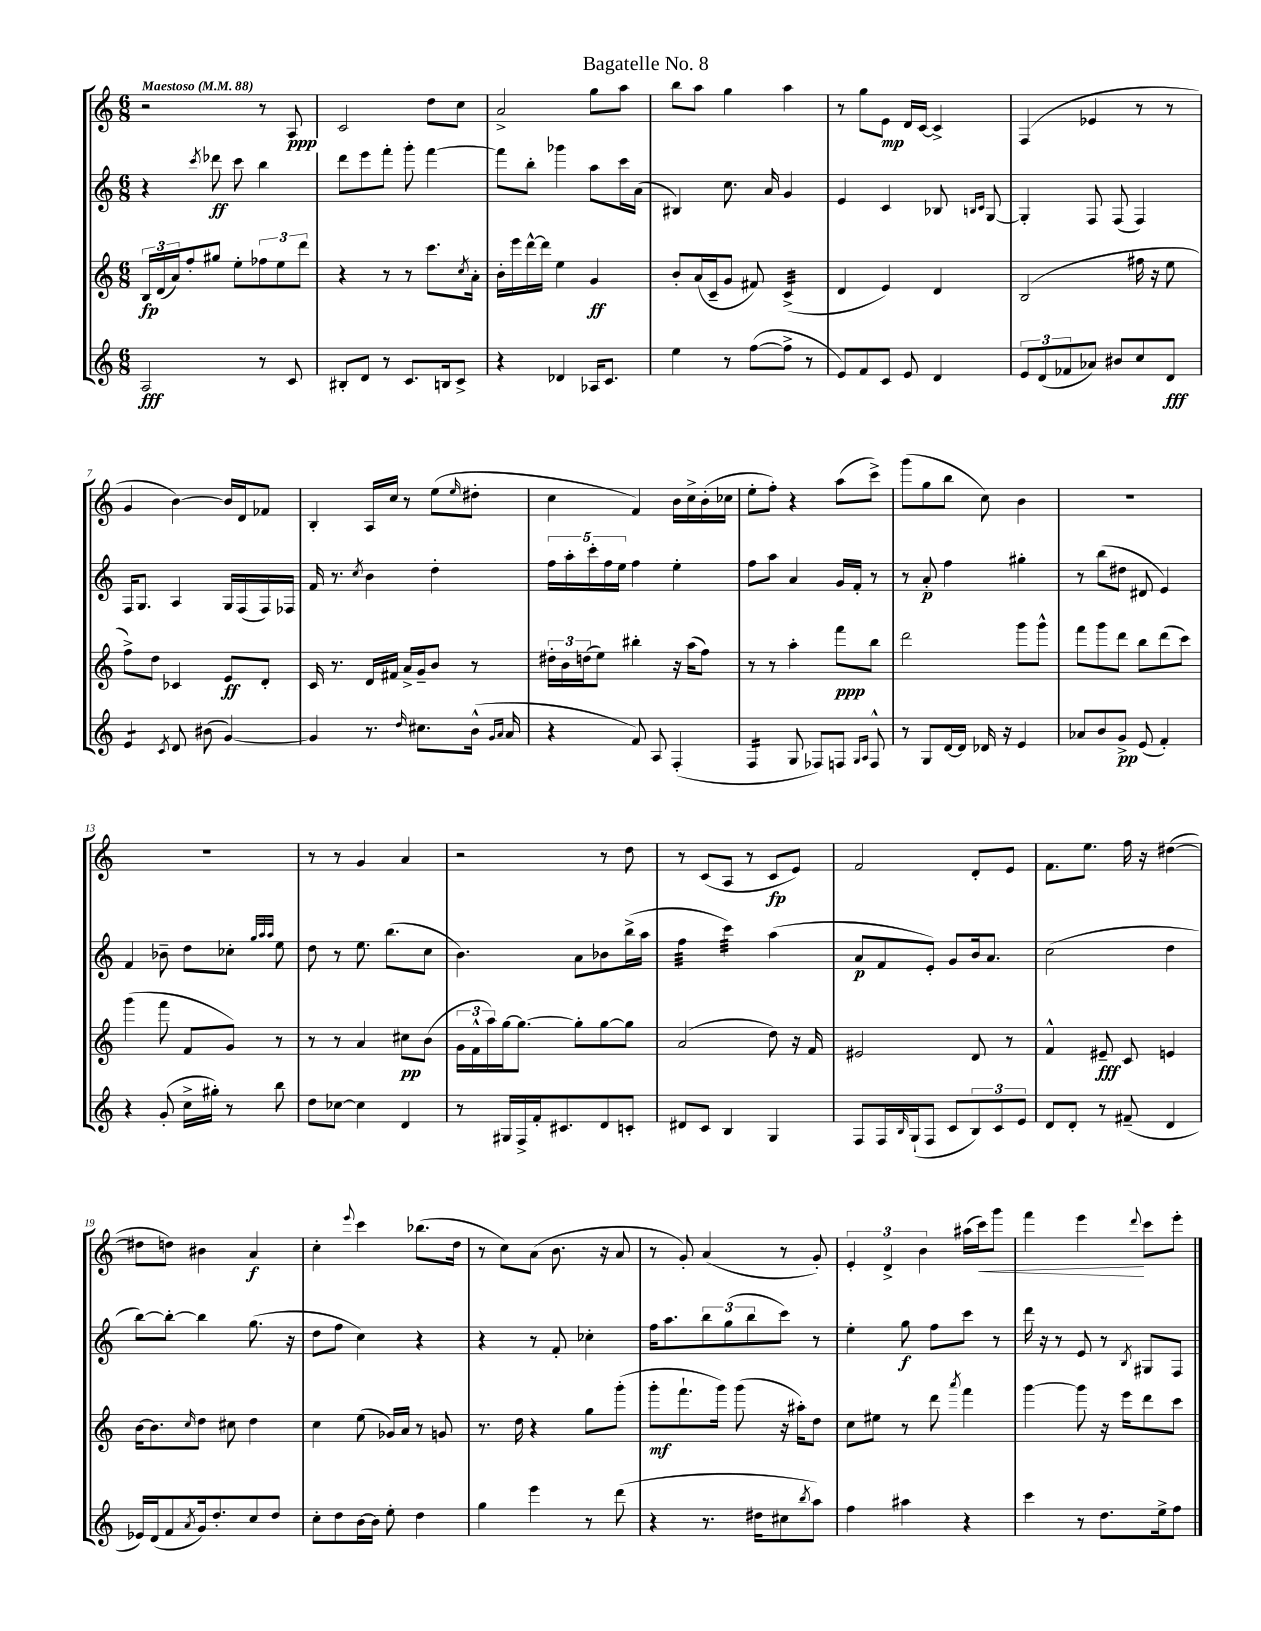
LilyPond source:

\header { title = "Bagatelle No. 8" }
<<
\new StaffGroup <<
\new Staff = "s0" {
    \clef treble \key c \major \numericTimeSignature \time 6/8 \tempo "Maestoso" 4 = 88
    r2 r8 a8\ppp |
    c'2 d''8 c''8 |
    a'2-> g''8 a''8 |
    b''8 a''8 g''4 a''4 |
    r8 g''8 e'8\mp d'16 c'16~ c'4-> |
    f4( ees'4 r8 r8 |
    g'4 b'4~) b'16 d'16 fes'8 |
    b4-. a16 c''16 r8 e''8( \grace { e''16 } dis''8-. |
    c''4 f'4) b'16 c''16-> b'16-.( ces''16 |
    e''8-. f''8-.) r4 a''8( c'''8->) |
    g'''8( g''8 b''8 c''8) b'4 |
    R2. |
    R2. |
    r8 r8 g'4 a'4 |
    r2 r8 d''8 |
    r8 c'8( a8 r8 c'8\fp e'8) |
    f'2 d'8-. e'8 |
    f'8. e''8. f''16 r16 dis''4~( |
    dis''8 d''8) bis'4 a'4\f |
    c''4-. \appoggiatura { e'''8 } c'''4 bes''8.( d''16 |
    r8 c''8) a'8( b'8. r16 a'8 |
    r8 g'8-.) a'4( r8 g'8-.) |
    \tuplet 3/2 { e'4-. d'4-> b'4 } ais''16( c'''16\<) g'''8 |
    f'''4 e'''4\! \appoggiatura { d'''8 } c'''8 e'''8-. \bar "|." |
}
\new Staff = "s1" {
    \clef treble \key c \major \numericTimeSignature \time 6/8
    r4 \acciaccatura { c'''8 } des'''8\ff c'''8 b''4 |
    d'''8 e'''8 f'''8-. g'''8-. f'''4~ |
    f'''8 b''8-. ges'''4 a''8 c'''16 a'16( |
    bis4) c''8. a'16 g'4 |
    e'4 c'4 bes8 \grace { b16 c'16 } g8~ |
    g4-. f8 f8( f4) |
    f16 g8. a4 g16 f16( f16) fes16 |
    f'16 r8. \acciaccatura { c''8 } b'4 d''4-. |
    \tuplet 5/4 { f''16 a''16-. c'''16-. f''16 e''16 } f''4 e''4-. |
    f''8 a''8 a'4 g'16 f'16-. r8 |
    r8 a'8-.\p f''4 gis''4-. |
    r8 b''8( dis''8 dis'8 e'4) |
    f'4 bes'8-- d''8 ces''8-. \grace { g''32 a''32 a''32 } e''8 |
    d''8 r8 e''8. b''8.( c''8 |
    b'4.) a'8 bes'8 b''16->( a''16 |
    f''4:32 c'''4:32) a''4( |
    a'8\p f'8 e'8-.) g'8 b'16 a'8. |
    c''2( d''4 |
    b''8~) b''8~-. b''4 g''8.( r16 |
    d''8 f''8 c''4) r4 |
    r4 r8 f'8-. ces''4-. |
    f''16 a''8. \tuplet 3/2 { b''8 g''8( b''8 } c'''8) r8 |
    e''4-. g''8\f f''8 c'''8 r8 |
    d'''16 r16 r8 e'8 r8 \acciaccatura { b8 } gis8 f8 \bar "|." |
}
\new Staff = "s2" {
    \clef treble \key c \major \numericTimeSignature \time 6/8
    \tuplet 3/2 { b16\fp d'16( a'16) } f''8-. gis''8 e''8-. \tuplet 3/2 { fes''8 e''8 d'''8 } |
    r4 r8 r8 c'''8. \acciaccatura { c''8 } a'16-. |
    b'16-. e'''16 d'''16~-^ d'''16 e''4 g'4\ff |
    b'8-. a'16( c'16-- g'8 fis'8) c'4:32->( |
    d'4 e'4) d'4 |
    b2( fis''16 r16 e''8 |
    f''8->) d''8 ces'4 e'8\ff d'8-. |
    c'16 r8. d'16 fis'16 a'16-> g'16-- b'8 r8 |
    \tuplet 3/2 { dis''16-. b'16 d''16( } e''8) bis''4-. r16 a''16( f''8) |
    r8 r8 a''4-. f'''8\ppp b''8 |
    d'''2 g'''8 g'''8-^ |
    f'''8 g'''8 d'''8 b''8 d'''8( c'''8) |
    g'''4( f'''8 f'8 g'8) r8 |
    r8 r8 a'4 cis''8\pp b'8( |
    \tuplet 3/2 { g'16 f'16-^ a''16) } g''16~ g''8.~ g''8-. g''8~ g''8 |
    a'2( d''8) r16 f'16 |
    eis'2 d'8 r8 |
    f'4-^ eis'8--\fff c'8 e'4 |
    b'16~ b'8. \grace { c''16 } d''8 cis''8 d''4 |
    c''4 e''8( ges'16) a'16 r8 g'8 |
    r8. d''16 r4 g''8 g'''8-.( |
    g'''8-.\mf f'''8.-! g'''16) g'''8( r16 ais''16-.) d''8 |
    c''8 eis''8 r8 d'''8 \acciaccatura { a'''8 } f'''4 |
    g'''4~ g'''8 r16 e'''16 d'''8 c'''8 \bar "|." |
}
\new Staff = "s3" {
    \clef treble \key c \major \numericTimeSignature \time 6/8
    a2\fff r8 c'8 |
    bis8-. d'8 r8 c'8. b16 c'8-> |
    r4 des'4 aes16 c'8. |
    e''4 r8 f''8~( f''8-> r8 |
    e'8) f'8 c'8 e'8 d'4 |
    \tuplet 3/2 { e'8 d'8( fes'8 } aes'8) bis'8 c''8 d'8\fff |
    e'4:8 \acciaccatura { c'8 } d'8 bis'8( g'4~) |
    g'4 r8. \grace { d''16 } cis''8. b'16-^( \grace { g'16 a'16 } a'16 |
    r4 f'8) a8 f4-.( |
    f4:16 g8 fes8) f8 \grace { g16 a16 } f8-^ |
    r8 g8 d'16~ d'16 des'16 r16 e'4 |
    aes'8 b'8 g'8->\pp e'8( f'4-.) |
    r4 g'8-.( c''16-> gis''16-.) r8 b''8 |
    d''8 ces''8~ ces''4 d'4 |
    r8 gis16 f16-> f'16-. cis'8. d'8 c'8-. |
    dis'8 c'8 b4 g4 |
    f8 f16 \grace { b16 } g16-!( f8 c'8 \tuplet 3/2 { b8) c'8 e'8 } |
    d'8 d'8-. r8 fis'8--( d'4 |
    ees'16) d'16( f'8 \acciaccatura { a'8 } g'16) d''8.-. c''8 d''8 |
    c''8-. d''8 b'16~ b'16 e''8-. d''4 |
    g''4 e'''4 r8 d'''8( |
    r4 r8. dis''16 cis''8 \acciaccatura { b''8 } a''8) |
    f''4 ais''4 r4 |
    c'''4 r8 d''8. e''16-> f''8 \bar "|." |
}
>>
>>
